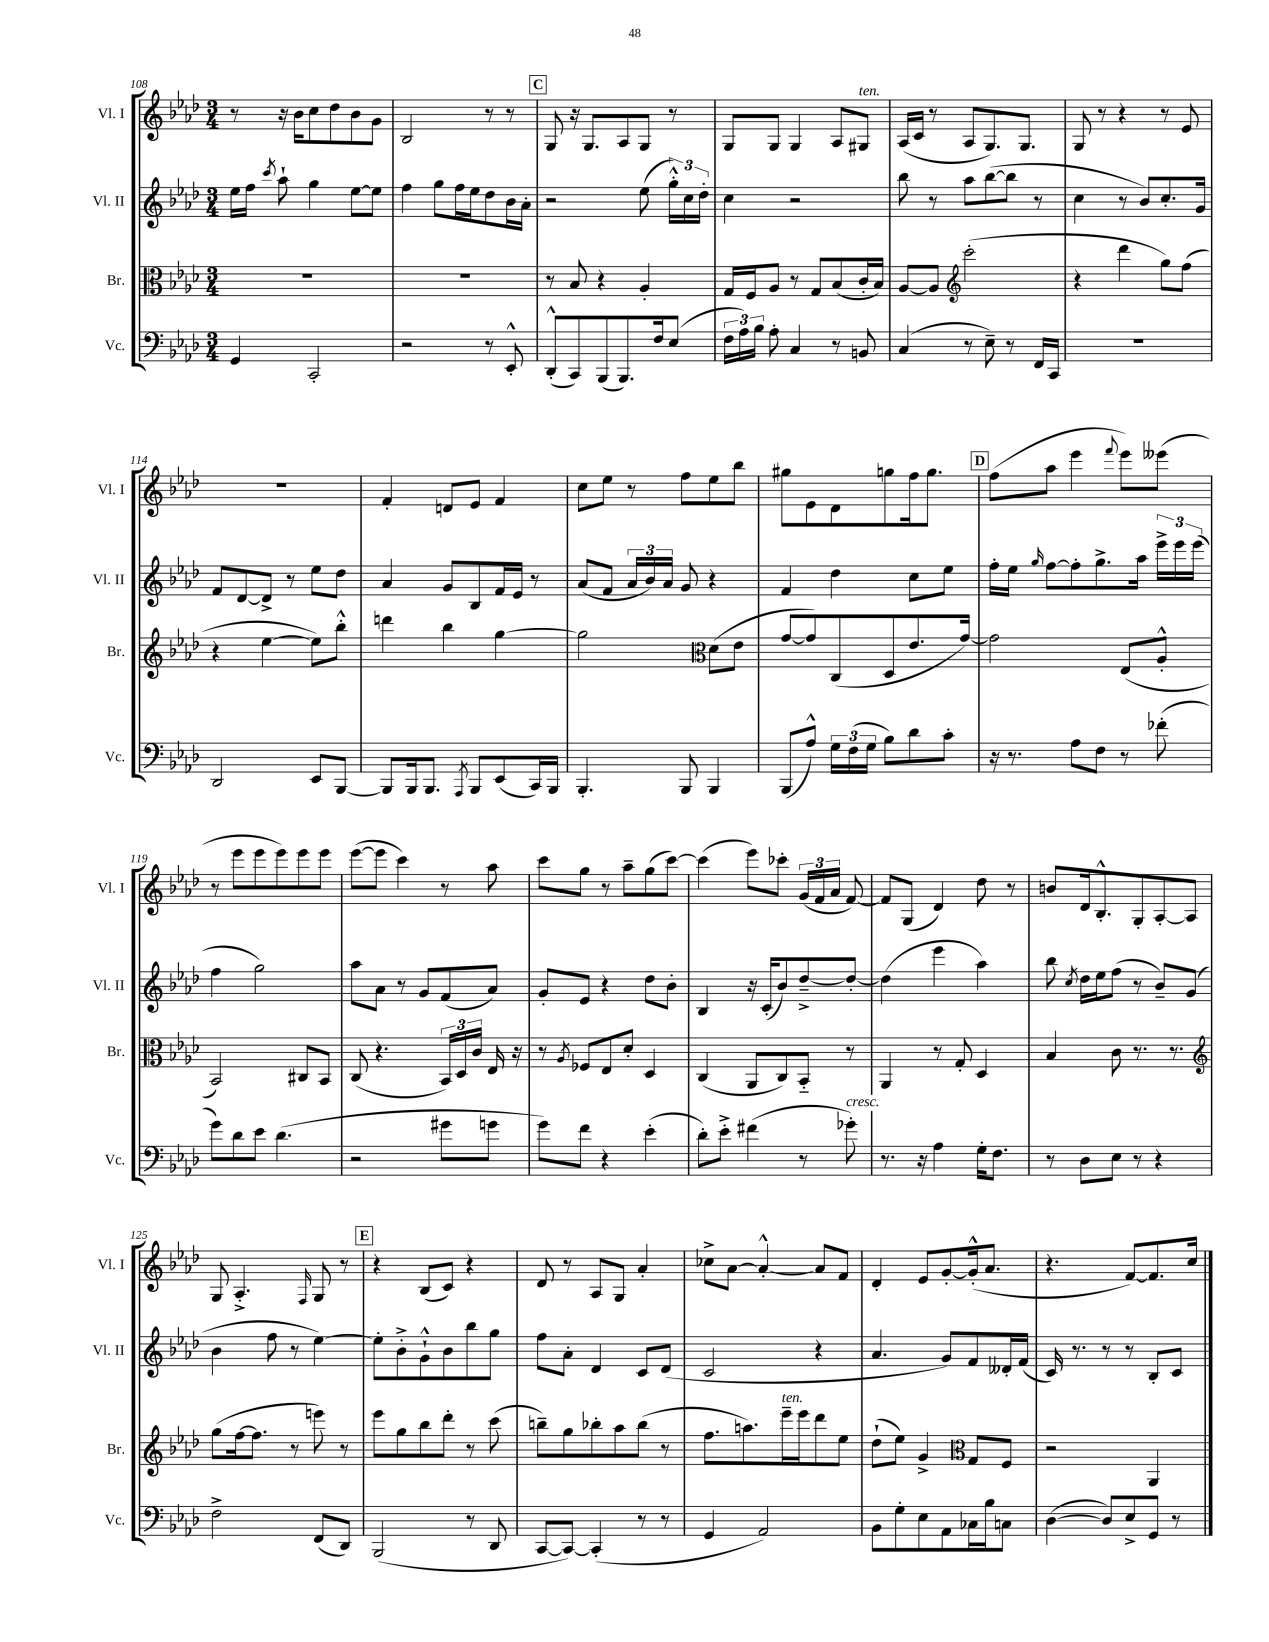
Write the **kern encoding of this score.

**kern	**kern	**kern	**kern
*part4	*part3	*part2	*part1
*staff4	*staff3	*staff2	*staff1
*I"Vc.	*I"Br.	*I"Vl. II	*I"Vl. I
*I'Vc.	*I'Br.	*I'Vl. II	*I'Vl. I
*clefF4	*clefC3	*clefG2	*clefG2
*k[b-e-a-d-]	*k[b-e-a-d-]	*k[b-e-a-d-]	*k[b-e-a-d-]
*M3/4	*M3/4	*M3/4	*M3/4
=108	=108	=108	=108
4GG/	2.r	16ee-\LL	8r
.	.	16ff\JJ	.
.	.	8qccc/	.
.	.	8aa-`\	16r
.	.	.	16b-\KL
2CC'/	.	4gg\	8cc\
.	.	.	8dd-\
.	.	[8ee-\L	8b-\
.	.	8ee-\J]	8g\J
=109	=109	=109	=109
2r	2.r	4ff\	2B-/
.	.	8gg\L	.
.	.	16ff\L	.
.	.	16ee-\J	.
8r	.	8dd-\	8r
8EE-'^^/	.	16b-\L	8r
.	.	16a-'\JJ	.
!!LO:REH:place=s1:t=C
=110	=110	=110	=110
(8DD-'^^/L	8r	2r	8G/
8CC/)	8B-/	.	16r
.	.	.	8.G/L
(8BBB-/	4r	.	.
8.BBB-/)	.	.	8A-/
.	4A-'/	(8ee-\	8G/J
16F/k	.	.	.
(8E-/J	.	24gg'^^\LL)	8r
.	.	24cc\	.
.	.	24dd-'\JJ	.
=111	=111	=111	=111
24F\LL	16G/LL	4cc\	8G/L
24A-\)	.	.	.
.	16F/J	.	.
24B-\JJ	.	.	.
8A-'\	8A-/J	.	8G/J
4C/	8r	2r	4G/
.	8G/L	.	.
8r	(8B-/	.	8A-/L
!	!	!	!LO:TX:a:i:t=ten.
8BBn/	16c'/L	.	8G#X/J
.	16B-/JJ)	.	.
=112	=112	=112	=112
(4C/	[8A-/L	8bb-\	(16A-/LL
.	.	.	16c/JJ
.	8A-/J]	8r	8r
*	*clefG2	*	*
8r	(2ccc'\	8aa-\L	8A-/L
8E-~\)	.	([8bb-\	8.G/)
8r	.	8bb-\J]	.
.	.	.	8.G/J
16FF/LL	.	8r	.
16CC/JJ	.	.	.
=113	=113	=113	=113
2.r	4r	4cc\	8G/
.	.	.	8r
.	4ddd-\	8r	4r
.	.	8b-/L)	.
.	8gg\L)	8.cc'/	8r
.	(8ff\J	.	8e-/
.	.	16g/Jk	.
!!LO:LB:g=z
=114	=114	=114	=114
2DD-/	4r	8f/L	2.r
.	.	[8d-/	.
.	[4ee-\	8d-^/J]	.
.	.	8r	.
8EE-/L	8ee-\L])	8ee-\L	.
[8BBB-/J	8bb-'^^\J	8dd-\J	.
=115	=115	=115	=115
8BBB-/L]	4dddn\	4a-/	4f'/
16BBB-/k	.	.	.
8.BBB-/J	.	.	.
.	4bb-\	8g/L	8dn/L
8qAAA-/	.	.	.
8BBB-/L	.	8B-/	8e-/J
(8EE-/	[4gg\	16f/L	4f/
.	.	16e-/JJ	.
16CC/L)	.	8r	.
16BBB-/JJ	.	.	.
=116	=116	=116	=116
4.BBB-'/	2gg\]	(8a-/L	8cc\L
.	.	8f/J	8ee-\J
.	.	24a-/LL	8r
.	.	24b-/)	.
.	.	24a-/JJ	.
8BBB-/	.	8g/	8ff\L
*	*clefC3	*	*
4BBB-/	(8d-\L	4r	8ee-\
.	8e-\J	.	8bb-\J
=117	=117	=117	=117
(8BBB-/L	[8g/L	4f/	8gg#X\L
8A-^^/J)	8g/])	.	8e-\
24G\LL	(8C/	4dd-\	8d-\
(24F\	.	.	.
24G\JJ	.	.	.
8B-\L)	8D-/	.	8ggn\
8d-\	8.e-/	8cc\L	16ff\k
.	.	.	8.gg\J
8c'\J	.	8ee-\J	.
.	[16g/Jk)	.	.
!!LO:REH:place=s1:t=D
=118	=118	=118	=118
16r	2g\]	16ff'\LL	(8ff\L
8.r	.	16ee-\JJ	.
.	.	16qqgg/	.
.	.	[8ff\L	8aa-\J
8A-\L	.	8ff'\]	4eee-\
8F\J	.	8.gg^\	.
.	.	.	8qqfff/
8r	(8E-/L	.	8eee-\L)
.	.	16aa-\Jk	.
(8f-X'\	8A-'^^/J	24eee-^\LL	(8eee--X\J
.	.	24eee-\	.
.	.	(24eee-\JJ	.
!!LO:LB:g=z
=119	=119	=119	=119
8g\L)	2BB-/)	4ff\	8r
8d-\	.	.	8eee-\L
8e-\J	.	2gg\)	8eee-\
(4.d-\	.	.	8eee-\)
.	8C#X/L	.	8eee-\
.	8BB-/J	.	8eee-\J
=120	=120	=120	=120
2r	(8C/	8aa-\L	([8eee-\L
.	4.r	8a-\J	8eee-\J]
.	.	8r	4ccc\)
.	.	8g/L	.
8g#X\L	24BB-/LL)	(8f/	8r
.	24D-/	.	.
.	24c/JJ	.	.
8gn\J	16E-/	8a-/J)	8aa-\
.	16r	.	.
=121	=121	=121	=121
8g\L)	8r	8g'/L	8ccc\L
.	8qA-/	.	.
8f\J	8F-X/L	8e-/J	8gg\J
4r	8E-/	4r	8r
.	8d-'/J	.	8aa-~\L
(4e-'\	4D-/	8dd-\L	(8gg\
.	.	8b-'\J	[8ccc\J)
=122	=122	=122	=122
8d-'\L)	(4C/	4B-/	(4ccc\]
8e-'^\J	.	.	.
(4f#X\	8AA-/L	16r	8eee-\L)
.	.	(16c'/KL	.
.	8C/)	8b-/)	8ccc-X'\J
8r	8BB-/J	[8dd-~^/	(24g/LL
.	.	.	24f/
.	.	.	24a-/JJ
!LO:TX:a:i:t=cresc.	!	!	!
8g-X'\)	8r	8dd-'/J_	[8f/)
=123	=123	=123	=123
8.r	4AA-/	(4dd-\]	8f/L]
.	.	.	(8G/J
16r	.	.	.
4A-\	8r	4eee-\	4d-/)
.	8G'/	.	.
16G'\KL	4D-/	4aa-\)	8dd-\
8.F\J	.	.	.
.	.	.	8r
=124	=124	=124	=124
8r	4B-/	8bb-\	8bn/L
.	.	8qcc/	.
8D-\L	.	16dd-\LL	16d-/k
.	.	16ee-\J	8.B-'^^/
8E-\J	8c\	(8ff\J	.
8r	8.r	8r	8G'/
4r	.	8b-~/L)	[8A-'/
.	8.r	.	.
.	.	(8g/J	8A-/J]
!!LO:LB:g=z
=125	=125	=125	=125
*	*clefG2	*	*
2F^\	(8gg\L	4b-\	8G/
.	[16ff\k	.	4.A-'^/
.	8.ff\J]	.	.
.	.	8ff\	.
.	8r	8r	.
.	.	.	16qqF/
(8FF/L	8eeen\)	[4ee-\)	8G/
8DD-/J)	8r	.	8r
!!LO:REH:place=s1:t=E
=126	=126	=126	=126
(2BBB-/	8eee-\L	8ee-'\L]	4r
.	8gg\	8b-'^\	.
.	8bb-\	8g`^^\	(8B-/L
.	8ddd-'\J	8b-\	8c/J)
8r	8r	8bb-\	4r
8DD-/	(8ccc\	8gg\J	.
=127	=127	=127	=127
[8CC/L	8bbn~\L)	8ff\L	8d-/
8CC/J_)	8gg\	8a-'\J	8r
(4CC'/]	8bb-X'\	4d-/	8A-/L
.	8aa-\	.	8G/J
8r	(8bb-\J	8c/L	4a-'/
8r	8r	(8d-/J	.
=128	=128	=128	=128
4GG/	8.ff\L	2c/	8cc-X^\L
.	.	.	[8a-\J
.	8.aan\)	.	.
2AA-/)	.	.	4a-'^^/_
!	!LO:TX:a:i:t=ten.	!	!
.	16eee-~\L	.	.
.	16eee-\J	.	.
.	8ddd-\	4r	8a-/L]
.	8ee-\J	.	8f/J
=129	=129	=129	=129
8BB-\L	(8dd-`\L	4.a-/	4d-'/
8G'\	8ee-\J)	.	.
8E-\	4g^/	.	8e-/L
8AA-\	.	8g/L)	[8g'/
*	*clefC3	*	*
16C-X\L	8G/L	8f/	(16g'^^/k]
16B-\J	.	.	8.a-/J
8Cn\J	8F/J	16d--X'/L	.
.	.	(16f/JJ	.
=130	=130	=130	=130
([4D-\	2r	16c/)	4.r
.	.	8.r	.
8D-/L])	.	8r	.
8E-^/	.	8r	[8f/L)
8GG/J	4AA-/	8B-'/L	8.f/]
8r	.	8c/J	.
.	.	.	16cc/Jk
==	==	==	==
*-	*-	*-	*-
